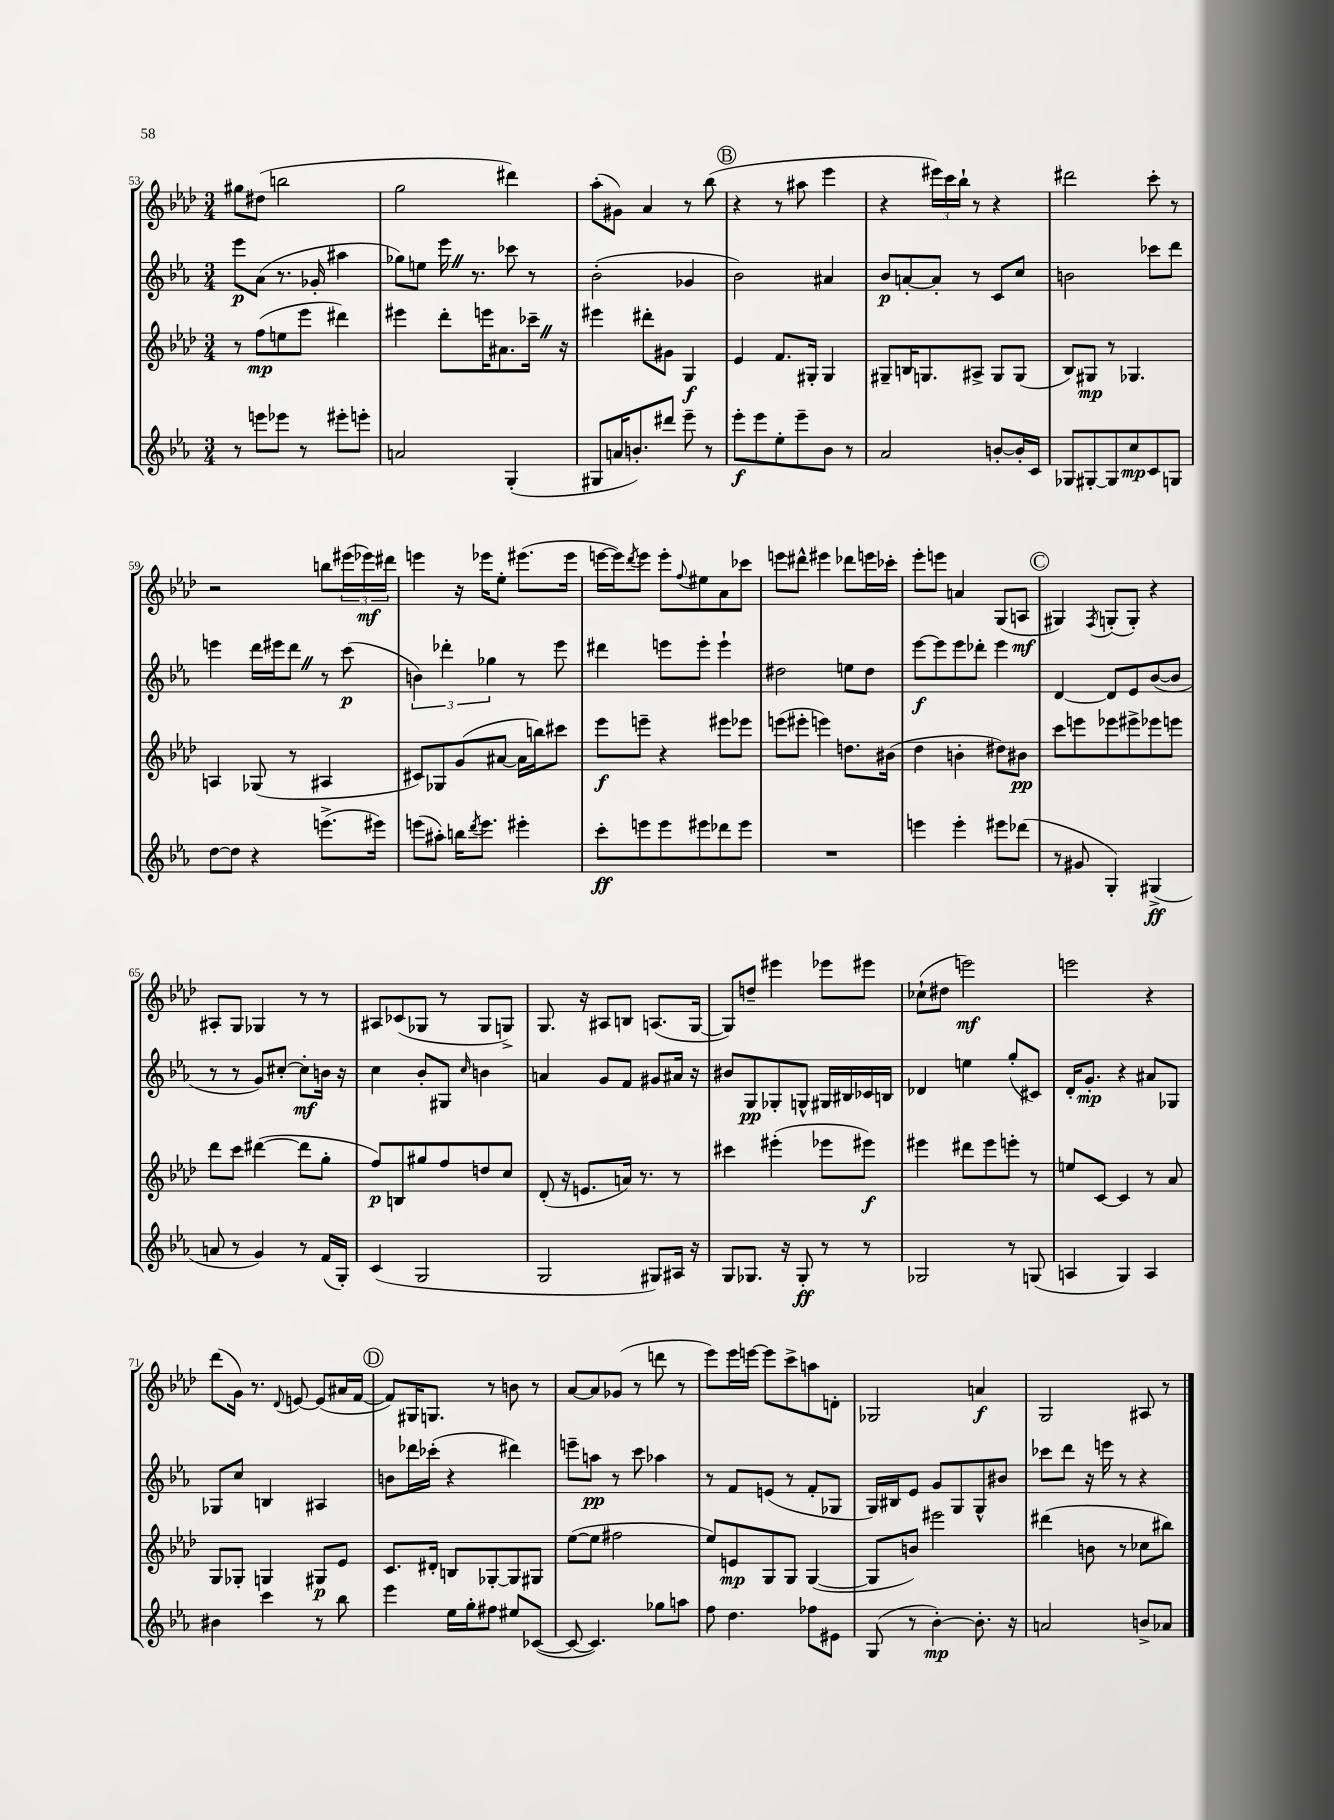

**kern	**kern	**kern	**kern
*staff4	*staff3	*staff2	*staff1
*clefG2	*clefG2	*clefG2	*clefG2
*k[b-e-a-]	*k[b-e-a-d-]	*k[b-e-a-]	*k[b-e-a-d-]
*M3/4	*M3/4	*M3/4	*M3/4
8r	8r	8eee-\L	8gg#\L
8eee\L	(8ff\L	(8a-\J	(8dd#\J
8eee-\J	8ee\	8.r	2bb\
8r	8eee-\J	.	.
.	.	16g-'/	.
8eee#'\L	4ddd#\)	4aa#\	.
8eee'\J	.	.	.
=	=	=	=
2a/	4eee#\	8gg-\L)	2gg\
.	.	8ee\J	.
.	8ddd-'\L	16eee-\	.
.	.	8.r	.
.	16eee\K	.	.
.	8.a#\	.	.
(4G'/	.	8ccc-\	4ddd#\)
.	16ccc-~\Jk	8r	.
.	16r	.	.
=	=	=	=
8G#/L	4eee#\	(2b-'\	(8aa-'\L
16a/K	.	.	8g#\J)
8.b'/)	.	.	.
.	8ddd#'\L	.	4a-/
8ddd#/J	8g#\J	.	.
8eee-~\	4G/	4g-/	8r
8r	.	.	(8bb-\
=	=	=	=
8eee-'\L	4e-/	2b-\)	4r
8eee-\	.	.	.
8ee-'\	8.f/L	.	8r
8eee-~\	.	.	8aa#\
.	16G#'/Jk	.	.
8b-\J	4G#/	4a#/	4eee-\
8r	.	.	.
=	=	=	=
2a-/	8G#~/L	8b-/L	4r
.	16B/K	[8a'/	.
.	8.G/	.	.
.	.	8a'/]J	24eee#\LL)
.	.	.	24ccc\
.	.	.	24bb-`\JJ
.	8A#^/J	8r	8r
[8b'/L	8G/L	8c/L	4r
16b'/]L	(8G/J	8cc/J	.
16c/JJ	.	.	.
=	=	=	=
8G-/L	8B-/L)	2b\	2ddd#\
[8G#'/	8G#/J	.	.
8G#/]	8r	.	.
8cc/	4.G-/	.	.
8c/	.	8ccc-\L	8ccc'\
8G/J	.	8ddd\J	8r
=	=	=	=
[8dd\L	4A/	4eee\	2r
8dd\]J	.	.	.
4r	(8G-/	16ddd\LL	.
.	.	16eee#\J	.
.	8r	8ddd\J	.
(8.eee^\L	4A#/	8r	8bb\L
.	.	(8ccc\	(24eee#\L
.	.	.	24eee-\)
16eee#\Jk)	.	.	.
.	.	.	24ddd#\JJ
=	=	=	=
(8eee\L	8c#/L)	6b\)	4eee\
8aa#'\J)	8G-/	.	.
.	.	6ddd-'\	.
16bb\LK	(8g/	.	16r
8qddd/	.	.	.
8.eee\J	.	.	16eee-\LK
.	.	6gg-\	.
.	[8a#/J	.	8ee-'\J
4eee#'\	16a#\]LL	8r	(8.eee#\L
.	16bb\J)	.	.
.	8ccc#\J	8eee-\	.
.	.	.	16eee#\Jk
=	=	=	=
8ccc'\L	8eee-\L	4ddd#\	[16eee\LL
.	.	.	16eee\]J)
.	.	.	8qddd-/
8eee\	8eee~\J	.	8eee\J
8eee\	4r	8eee\L	8eee'\L
.	.	.	8qqff/
8eee#\	.	8eee'\J	8ee#\
8ddd-\	8eee#\L	4eee`\	8a-\
8eee#\J	8eee-\J	.	8ccc-\J
=	=	=	=
2.r	(8eee\L	2dd#\	8eee\L
.	8eee#'\J	.	8ddd#^^\J
.	4eee\)	.	4eee#\
.	8.dd\L	8ee\L	8ddd-\L
.	.	8dd#\J	16eee\L
.	(16b#\Jk	.	16ccc-'\JJ
=	=	=	=
4eee\	4dd-\	[8eee-\L	8eee-'\L
.	.	8eee-\]	8eee\J
4eee'\	4b'\	8eee-\	4a/
.	.	8ddd-'\J	.
8eee#\L	8dd#\L)	4eee-\	(8G/L
(8ddd-\J	8b#\J	.	8A/J
=	=	=	=
8r	8ccc\L	[4d/	4G#/)
8g#/	8eee\	.	.
.	.	.	8qF/
4G'/)	8eee-\	8d/]L	(8G'/L
.	8eee#^\	8e-/	8G'/J)
(4G#^/	8eee-\	([8b-/	4r
.	8eee\J	8b-/]J	.
=	=	=	=
8a/	8ddd-\L	8r	8A#'/L
8r	8ccc\J	8r	8G/J
4g/)	([4ddd#\	8g/L)	4G-/
.	.	[8cc#'/J	.
8r	8ddd#\]L	8cc#'\]L	8r
(16f/LL	8gg'\J	16b\Jk	8r
16G'/JJ)	.	16r	.
=	=	=	=
(4c/	8ff/L)	4cc\	8A#/L
.	8B/	.	(8c-/
2G/	8gg#/	8b-'/L	8G-/J
.	8ff/	8G#/J	8r
.	.	16qqcc/	.
.	8dd/	4b\	8G-/L
.	8cc/J	.	8G^/J)
=	=	=	=
2G/	(8d-'/	4a/	8.G/
.	16r	.	.
.	8.e/L	.	16r
.	.	8g/L	8A#/L
.	16a/Jk)	8f/J	8B/J
.	8.r	.	.
8G#/L)	.	8g#/L	(8.A/L
16A#/Jk	8r	16a#/Jk	.
16r	.	16r	[16G/Jk
=	=	=	=
8G/L	4ccc#\	8b#/L	8G/]L)
8.G-/J	.	8G/	8dd~/J
.	(4eee#'\	8G-'/	4eee#\
16r	.	.	.
8G-'/	.	8G^^/J	.
8r	8eee-\L	16G#/LL	8eee-\L
.	.	16B#/	.
8r	8eee#\J)	16c-/	8eee#\J
.	.	16B/JJ	.
=	=	=	=
2G-/	4eee#\	4d-/	(8cc-`\L
.	.	.	8dd#\J
.	8ddd#\L	4ee\	2eee\)
.	8eee#\	.	.
8r	8eee'\J	(8gg'/L	.
(8G/	8r	8c#/J)	.
=	=	=	=
4A/	8ee/L	16d'/LK	2eee\
.	.	8.g'/J	.
.	[8c/J	.	.
4G/)	4c/]	4r	.
4A/	8r	8a#/L	4r
.	8a-/	8G-/J	.
=	=	=	=
4b#\	8G/L	8G-/L	(8ddd-\L
.	8G-'/J	8cc/J	16g\Jk)
.	.	.	8.r
4ccc\	4G/	4B/	.
.	.	.	8qqd-/
.	.	.	[8e/
8r	8G#/L	4A#/	(8e/]L
8bb-\	8e-/J	.	16a#/L
.	.	.	[16f/JJ
=	=	=	=
4eee-\	8.c/L	8b\L	8f/]L)
.	.	16ddd-\L	16G#/K
.	16d#'/Jk	(16ccc-'\JJ	8.G/J
16ee-\LL	8B/L	4r	.
16gg'\J	.	.	.
8ff#\J	[8G-'/	.	8r
8ee#/L	8G-/]	4ddd#\)	8b\
([8c-/J	8G#/J	.	8r
=	=	=	=
8c-/_	([8ee-\L	8eee~\L	[8a-/L
4.c-/])	8ee-\]J	8aa\J	8a-/]
.	2ff#\	8r	(8g-/J
.	.	8ccc\	8r
8gg-\L	.	4aa-\	8ddd\
8aa\J	.	.	8r
=	=	=	=
8ff\	8ee-/L)	8r	8eee-\L)
4.dd\	8e/	8f/L	16eee-\L
.	.	.	[16eee\JJ
.	8G/	(8e/J	8eee\]L
.	8G/J	8r	8ccc^\
8ff-\L	([4G/	8f'/L	8aa\
8e#\J	.	8G-/J	8d'\J
=	=	=	=
(8G/	8G/]L	16G/LL)	2G-/
.	.	16B#/J	.
8r	8b/J)	8e-/J	.
[4b-'\)	2eee#\	8g/L	.
.	.	8G/	.
8.b-'\]	.	8G^^/	4a/
.	.	8b#/J	.
16r	.	.	.
=	=	=	=
2a/	(4ddd#\	8ccc-\L	2G/
.	.	8ddd\J	.
.	8b\	16r	.
.	.	16eee\	.
.	8r	8r	.
8b^/L	8cc-\L	4r	8A#/
8a-/J	8bb#\J)	.	8r
==	==	==	==
*-	*-	*-	*-
